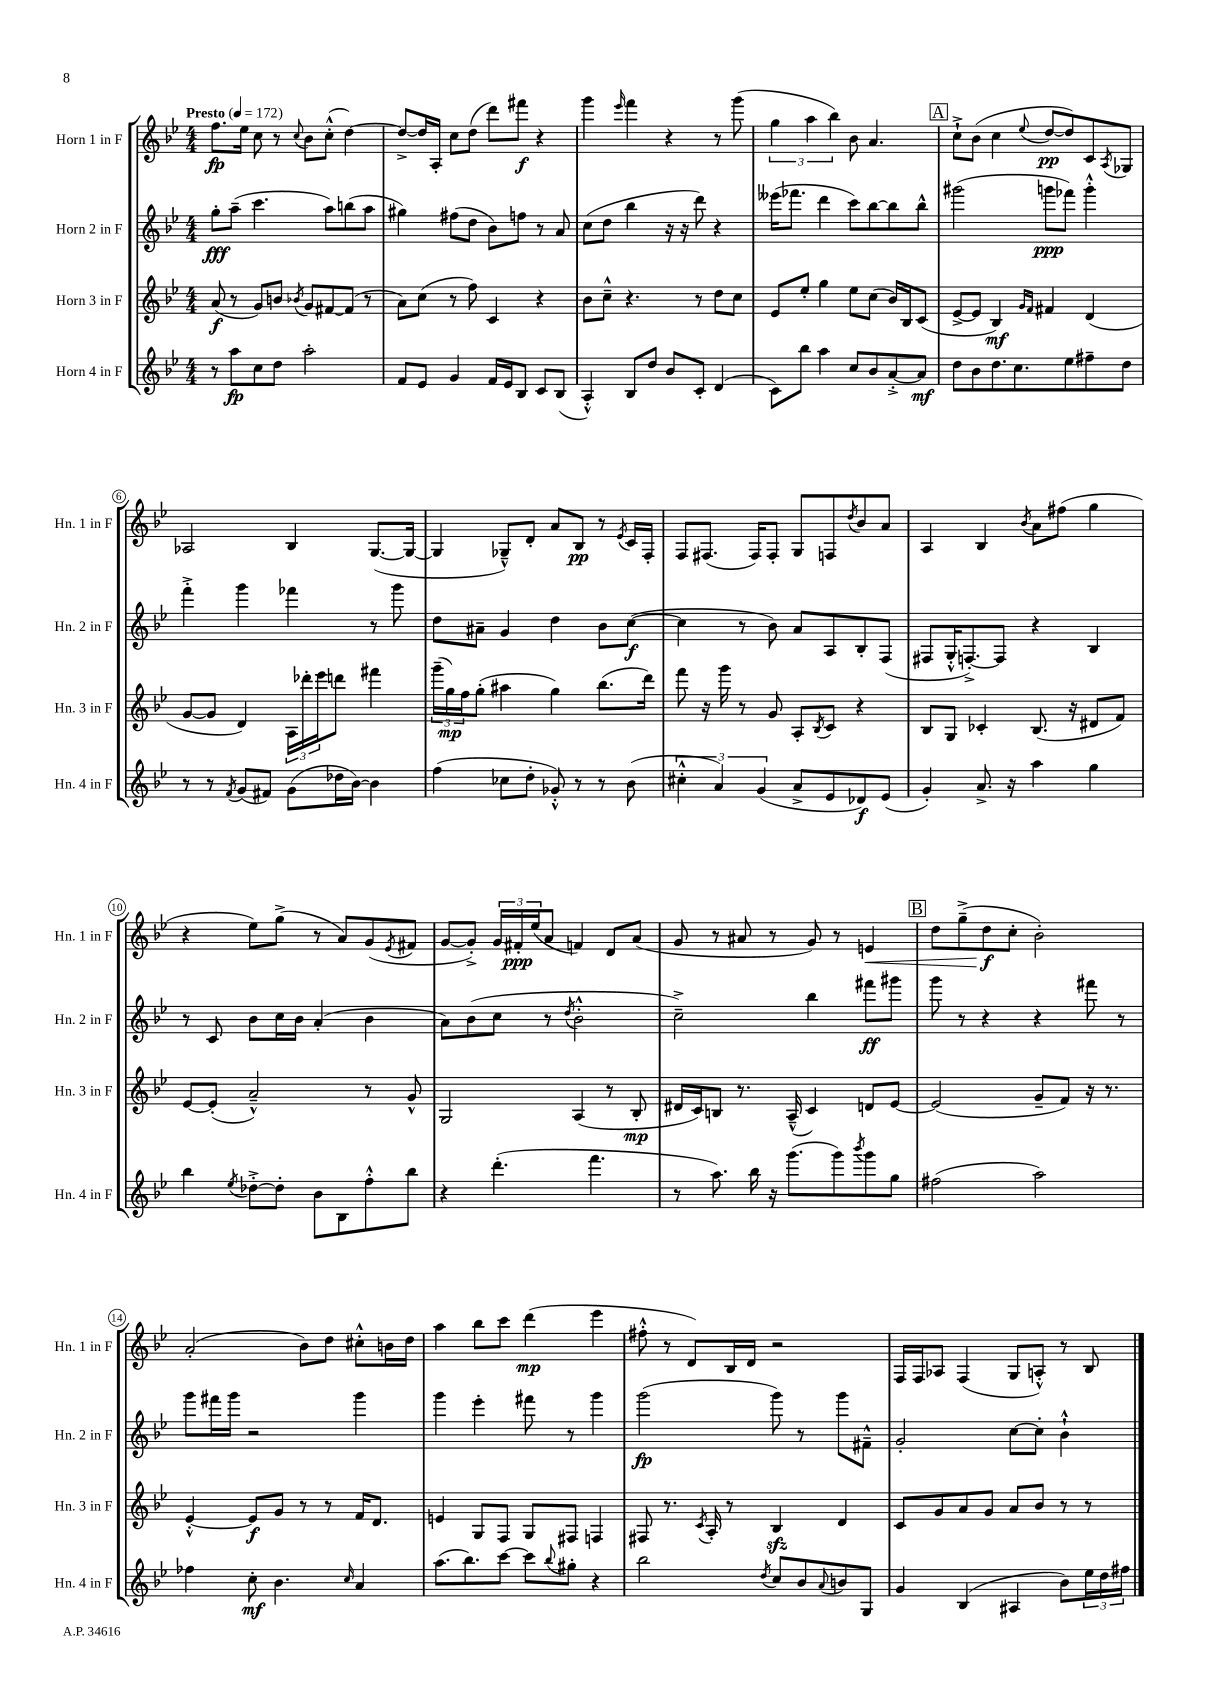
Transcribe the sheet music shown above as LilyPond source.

<<
\new StaffGroup <<
\new Staff = "s0" \with { instrumentName = "Horn 1 in F" shortInstrumentName = "Hn. 1 in F" } {
    \clef treble \key bes \major \numericTimeSignature \time 4/4 \tempo "Presto" 4 = 172
    f''8.\fp ees''16 c''8 r8 \appoggiatura { c''8 } bes'8 c''8-.-^( d''4~) |
    d''8~-> d''16 a16-. c''8 d''8( d'''8) fis'''8\f r4 |
    g'''4 \grace { ees'''16 } f'''4 r4 r8 g'''8( |
    \tuplet 3/2 { g''4 a''4 bes''4) } bes'8 a'4. |
    \mark \markup { \box "A" } c''8-!-> bes'8( c''4 \appoggiatura { ees''8 } d''8~\pp d''8) c'8 \acciaccatura { a8 } ges8 |
    aes2 bes4 g8.~( g16~ |
    g4 ges8---^) d'8-. a'8 bes8\pp r8 \acciaccatura { ees'8 } c'16 f16-. |
    f8 fis8.( fis16) fis8-. g8 f8 \acciaccatura { d''8 } bes'8 a'8 |
    a4 bes4 \acciaccatura { bes'8 } a'8 fis''8( g''4 |
    r4 ees''8) g''8->( r8 a'8) g'8( \acciaccatura { ees'8 } fis'8 |
    g'8~ g'8-.->) \tuplet 3/2 { g'16 fis'16-.\ppp ees''16( } a'8 f'4) d'8 a'8( |
    g'8 r8 ais'8 r8 g'8) r8 e'4\< |
    \mark \markup { \box "B" } d''8 g''8--->( d''8\f\! c''8-. bes'2-.) |
    a'2-.( bes'8) d''8 cis''8-.-^ b'16 d''16 |
    a''4 bes''8 c'''8 d'''4\mp( ees'''4 |
    fis''8-.-^ r8 d'8) bes16 d'16 r2 |
    f16 f16 aes8 f4( g8 a8-.-^) r8 bes8 \bar "|." |
}
\new Staff = "s1" \with { instrumentName = "Horn 2 in F" shortInstrumentName = "Hn. 2 in F" } {
    \clef treble \key bes \major \numericTimeSignature \time 4/4
    g''8-.\fff a''8--( c'''4. a''8) b''8( a''8 |
    gis''4) fis''8( d''8 bes'8) f''8 r8 a'8 |
    c''8( d''8 bes''4 r16 r16 d'''8) r4 |
    eeses'''16( fes'''8. d'''4 c'''8) bes''8~ bes''8 bes''8-^ |
    \mark \markup { \box "A" } gis'''2( g'''8\ppp fes'''8) g'''4-.-^ |
    f'''4-.-> g'''4 fes'''4 r8 g'''8 |
    d''8 ais'8-- g'4 d''4 bes'8 c''8~\f( |
    c''4 r8 bes'8) a'8 a8 bes8-. f8( |
    fis8 g16-.-^ f8.~-.->) f8 r4 bes4 |
    r8 c'8 bes'8 c''16 bes'16 a'4-.( bes'4 |
    a'8) bes'8( c''8 r8 \acciaccatura { d''8 } bes'2-.-^ |
    c''2--->) bes''4 fis'''8\ff gis'''8 |
    \mark \markup { \box "B" } g'''8 r8 r4 r4 fis'''8 r8 |
    g'''8 fis'''16 g'''16 r2 g'''4 |
    g'''4 ees'''4-. fis'''8 r8 g'''4 |
    g'''2\fp( g'''8) r8 g'''8 fis'8---^ |
    g'2-. c''8~ c''8-. bes'4-!-^ \bar "|." |
}
\new Staff = "s2" \with { instrumentName = "Horn 3 in F" shortInstrumentName = "Hn. 3 in F" } {
    \clef treble \key bes \major \numericTimeSignature \time 4/4
    a'8\f( r8 g'8) b'8 \acciaccatura { bes'8 } g'8 fis'8~ fis'8( r8 |
    a'8) c''8( r8 f''8) c'4 r4 |
    bes'8 c''8---^ r4. r8 d''8 c''8 |
    ees'8 ees''8-. g''4 ees''8 c''8( bes'16) bes16 c'8( |
    \mark \markup { \box "A" } ees'8~-> ees'8 bes4\mf) \grace { g'16 f'16 } fis'4 d'4( |
    g'8~ g'8 d'4) \tuplet 3/2 { a16 des'''16-. ees'''16 } d'''8 fis'''4 |
    \tuplet 3/2 { g'''16--( g''16\mp) f''16 } g''8-.( ais''4 g''4) bes''8.( d'''16) |
    f'''8 r16 g'''16 r8 g'8 a8-. \acciaccatura { bes8 } c'8 r4 |
    bes8 g8 ces'4-. bes8.( r16 dis'8 f'8) |
    ees'8~ ees'8-.( a'2---^) r8 g'8-^ |
    g2 a4( r8 bes8-.\mp |
    dis'16 c'16) b8 r8. a16---^( c'4) d'8 ees'8~ |
    \mark \markup { \box "B" } ees'2( g'8-- f'8) r16 r8. |
    ees'4~-.-^ ees'8\f g'8 r8 r8 f'16 d'8. |
    e'4 g8 f8 g8 fis8 f4 |
    fis8 r8. \acciaccatura { c'8 } a16-. r8 bes4\sfz d'4 |
    c'8 g'8 a'8 g'8 a'8 bes'8 r8 r8 \bar "|." |
}
\new Staff = "s3" \with { instrumentName = "Horn 4 in F" shortInstrumentName = "Hn. 4 in F" } {
    \clef treble \key bes \major \numericTimeSignature \time 4/4
    r8 a''8\fp c''8 d''8 a''2-. |
    f'8 ees'8 g'4 f'16 ees'16 bes8 c'8 bes8( |
    a4-.-^) bes8 d''8 bes'8 c'8-. d'4( |
    c'8) bes''8 a''4 c''8 bes'8 a'8~-.-> a'8\mf |
    \mark \markup { \box "A" } d''8 bes'8 d''8. c''8. ees''8 fis''8-- d''8 |
    r8 r8 \acciaccatura { f'8 } g'8( fis'8) g'8( des''16 bes'16~) bes'4 |
    f''4( ces''8 d''8-. ges'8-.-^) r8 r8 bes'8( |
    \tuplet 3/2 { cis''4-.-^ a'4) g'4( } a'8-> ees'8 des'8\f) ees'8( |
    g'4-.) a'8.-> r16 a''4 g''4 |
    bes''4 \acciaccatura { ees''8 } des''8~-.-> des''8-. bes'8 bes8 f''8-.-^ bes''8 |
    r4 d'''4.-.( f'''4. |
    r8 a''8.) bes''16 r16 g'''8.( g'''8) \acciaccatura { bes'''8 } g'''8 g''8 |
    \mark \markup { \box "B" } fis''2( a''2) |
    fes''4 c''8-.\mf bes'4. \grace { c''16 } a'4 |
    a''8.( bes''8.) c'''8~ c'''8 \appoggiatura { bes''8 } gis''8-. r4 |
    bes''2 \acciaccatura { d''8 } c''8 bes'8 \appoggiatura { a'8 } b'8 g8 |
    g'4 bes4( ais4 bes'8) \tuplet 3/2 { ees''16 d''16 fis''16 } \bar "|." |
}
>>
>>
\layout { \context { \Score \override BarNumber.stencil = #(make-stencil-circler 0.1 0.3 ly:text-interface::print) } }
